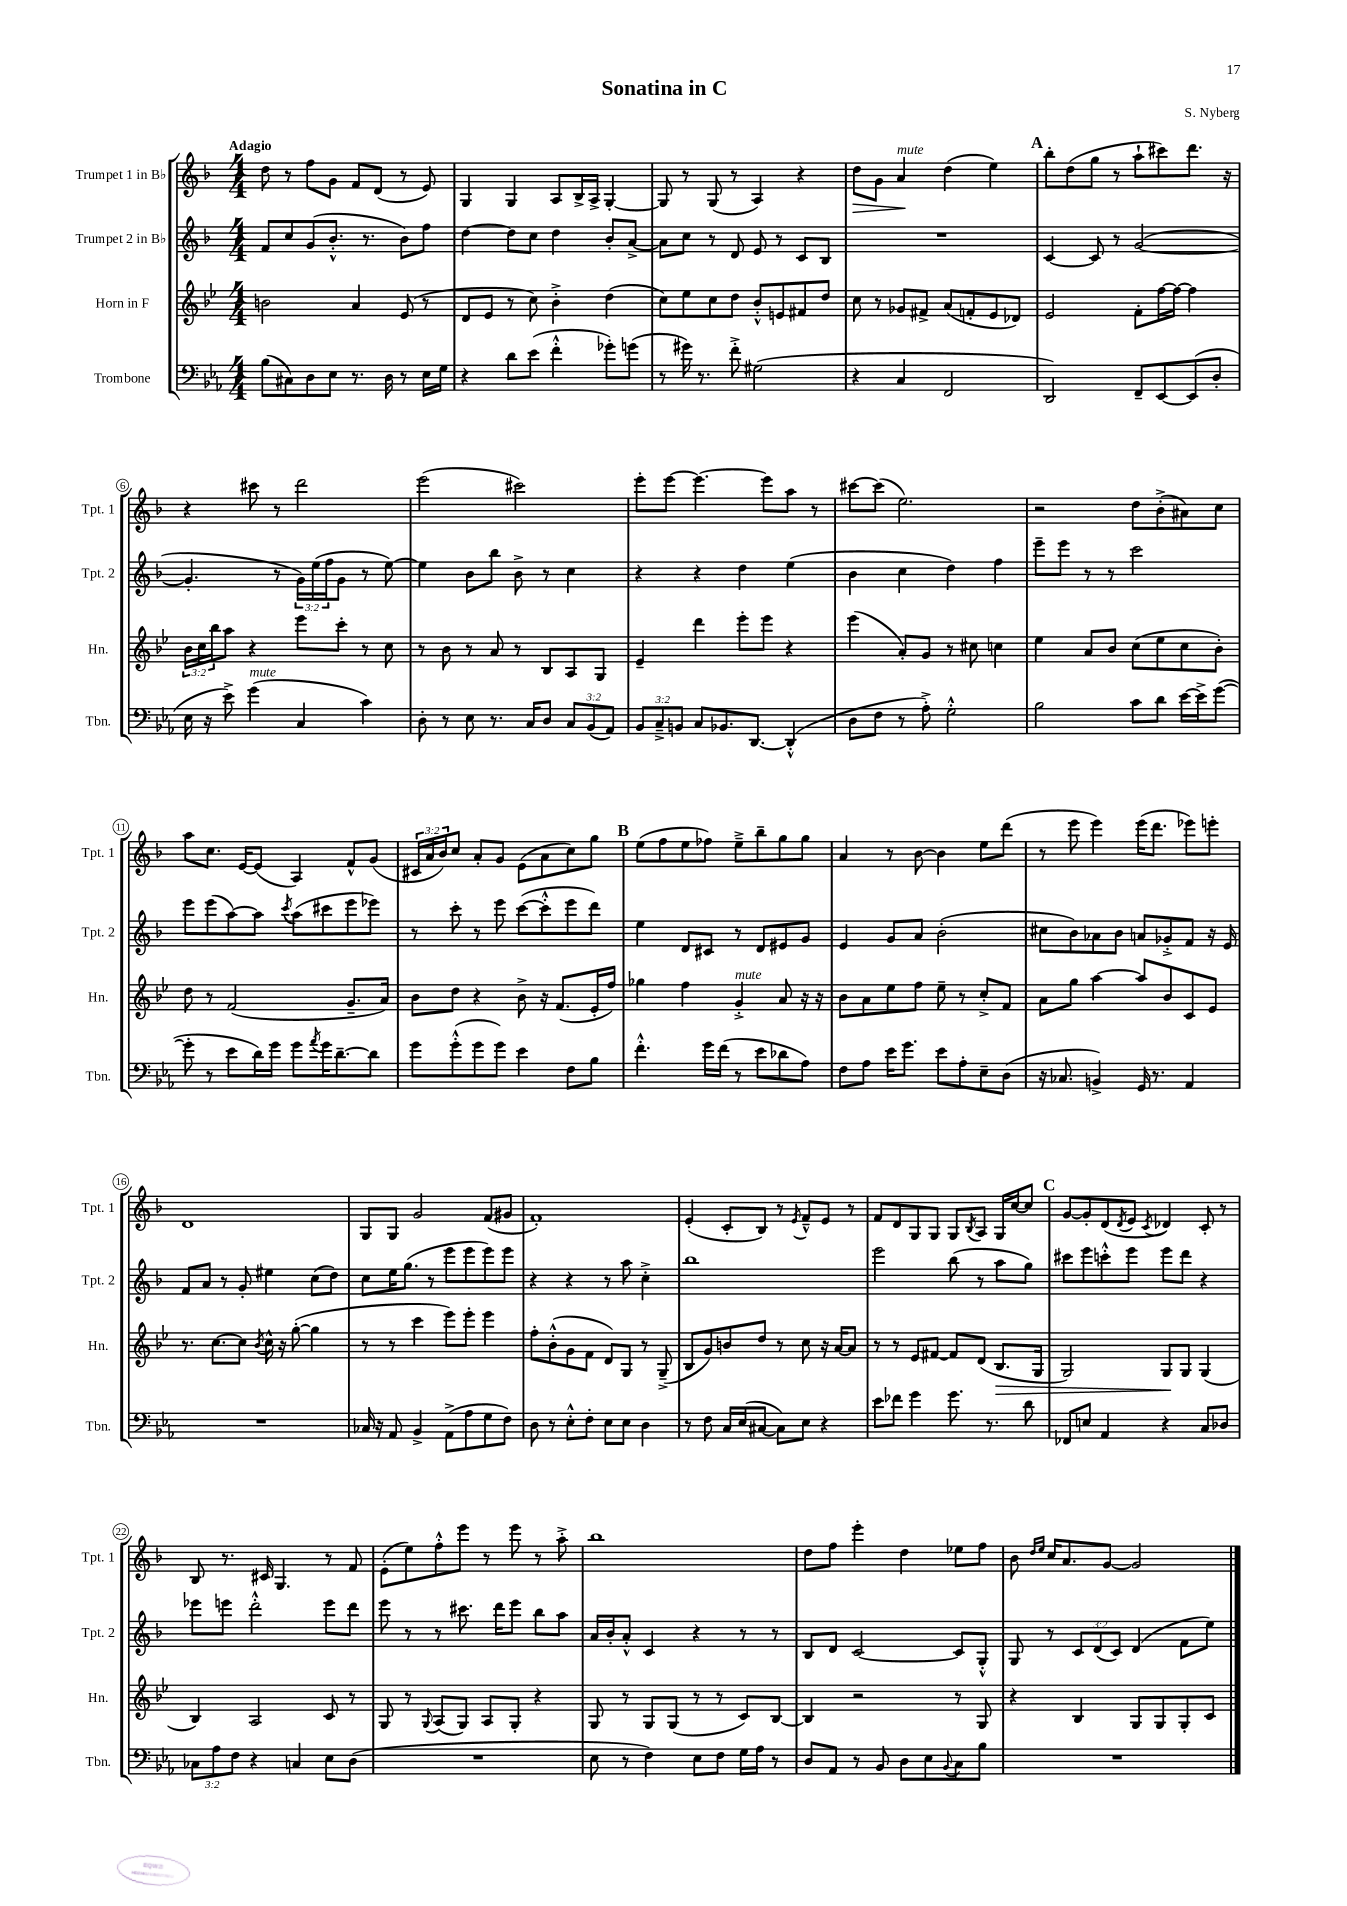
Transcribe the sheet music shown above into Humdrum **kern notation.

**kern	**kern	**kern	**kern
*staff4	*staff3	*staff2	*staff1
*clefF4	*clefG2	*clefG2	*clefG2
*k[b-e-a-]	*k[b-e-]	*k[b-]	*k[b-]
*M4/4	*M4/4	*M4/4	*M4/4
(8B-	2b	8f	8dd
8C#)	.	8cc	8r
8D	.	(8g	8ff
8E-	.	8.b-'^^	8g
8.r	4a	.	8f
.	.	8.r	.
.	.	.	(8d
16D	.	.	.
8r	(8e-	8b-)	8r
16E-	8r	8ff	8e)
16G	.	.	.
=	=	=	=
4r	8d	[4dd	4G
.	8e-	.	.
8d	8r	8dd]	4G
(8e-	8cc)	8cc	.
4f'^^	4b-'^	4dd	8A
.	.	.	16B-^
.	.	.	16A^
8g-')	(4dd	8b-'	[4G'
(8g	.	[8a^	.
=	=	=	=
8r	8cc)	8a]	8G]
16g#)	8ee-	8cc	8r
8.r	.	.	.
.	8cc	8r	(8G
8f'^	8dd	8d	8r
(2G#	8b-'^^	8e	4A)
.	8e	8r	.
.	8f#	8c	4r
.	8dd	8B-	.
=	=	=	=
4r	8cc	1r	8dd
.	8r	.	8g
4C	8g-	.	4a
.	8f#^	.	.
2FF	(8a	.	(4dd
.	8f'	.	.
.	8e-	.	4ee)
.	8d-)	.	.
=	=	=	=
2DD)	2e-	[4c	8bb-'
.	.	.	(8dd
.	.	8c]	8gg
.	.	8r	8r
8FF~	8f'	([2g	8aa`
[8EE-	[16ff	.	8ccc#)
.	16ff_	.	.
(8EE-]	4ff]	.	8.ddd
8D'	.	.	.
.	.	.	16r
=	=	=	=
16E-	24b-	4.g']	4r
.	24cc	.	.
16r	.	.	.
.	24bb-	.	.
8e-^)	8aa	.	.
(4g	4r	.	8ccc#
.	.	8r	8r
4C	8eee-	24g)	2ddd
.	.	(24ee	.
.	.	24ff	.
.	8ccc'	8g	.
4c)	8r	8r	.
.	8cc	[8ee)	.
=	=	=	=
8D'	8r	4ee]	(2eee
8r	8b-	.	.
8E-	8r	8b-	.
8.r	8a	8bb-	.
.	8r	8b-^	2ccc#)
16C	.	.	.
8D	8B-	8r	.
12C	8A	4cc	.
(12BB-	.	.	.
.	8G	.	.
12AA-)	.	.	.
=	=	=	=
12BB-	4e-~	4r	8eee'
12C~^	.	.	.
.	.	.	[8eee
12BB	.	.	.
8C	4ddd	4r	4.eee_
8.BB-	.	.	.
.	8eee-'	4dd	.
[8.DD	.	.	.
.	8eee-	.	8eee]
(4DD'^^]	4r	(4ee	8aa
.	.	.	8r
=	=	=	=
8D	(4eee-	4b-	[8ccc#
8F	.	.	(8ccc#]
8r	8a')	4cc	2.ee)
8A-'^)	8g	.	.
2G'^^	8r	4dd)	.
.	8cc#	.	.
.	4cc	4ff	.
=	=	=	=
2B-	4ee-	8eee~	2r
.	.	8eee	.
.	8a	8r	.
.	8b-	8r	.
8c	(8cc	2ccc	8dd
8d	8ee-	.	(8b-'^
[16e-	8cc	.	8a#)
16e-^]	.	.	.
([8g	8b-')	.	8cc
=	=	=	=
8g']	8dd	8eee	8aa
8r	8r	(8eee	8.cc
8e-	(2f	[8aa)	.
.	.	.	[16e
16d)	.	8aa]	(8e]
16g	.	.	.
.	.	8qccc	.
8g	.	(8aa	4A)
8qa-	.	.	.
16g	.	8ccc#	.
[8.d~	.	.	.
.	8.g~	8eee	8f^^
8d]	.	8eee-)	(8g
.	16a)	.	.
=	=	=	=
8g	8b-	8r	24c#
.	.	.	24a
.	.	.	24b-)
(8g'^^	8dd	8ccc'	8cc
8g	4r	8r	8a'
8g)	.	8eee	8g
4e-	8b-^	([8ccc	(8e
.	16r	8ccc'^^]	8a
.	(8.f	.	.
8F	.	8eee	8cc)
8B-	16e-'	8ddd)	8gg
.	16ff)	.	.
=	=	=	=
4.f'^^	4gg-	4ee	(8ee
.	.	.	8ff
.	4ff	8d	8ee
16g	.	8c#	8ff-)
(16f	.	.	.
8r	4g'^	8r	8ee~^
8e-	.	8d	8bb-~
8d-	8a	8e#	8gg
8A-)	16r	8g	8gg
.	16r	.	.
=	=	=	=
8F	8b-	4e	4a
8A-	8a	.	.
16e-	8ee-	8g	8r
8.g	.	.	.
.	8ff	8a	[8b-
8e-	8ee-~	(2b-'	4b-]
8A-'	8r	.	.
8E-~	8cc'^	.	8ee
(8D	8f	.	(8ddd
=	=	=	=
16r	8a	8cc#	8r
8.C-	.	.	.
.	8gg	8b-)	8eee
4BB^)	[4aa	8a-	4eee)
.	.	8b-	.
16GG	8aa]	8a	(16eee
8.r	.	.	8.ddd
.	8b-	8g-'^	.
4AA-	8c	8f	8eee-)
.	8e-	16r	8eee'
.	.	16e	.
=	=	=	=
1r	8.r	8f	1d
.	.	8a	.
.	[8.cc	.	.
.	.	8r	.
.	8cc]	8g'	.
.	8qb-	.	.
.	16cc^^	4ee#	.
.	16r	.	.
.	([8gg'	.	.
.	4gg]	(8cc	.
.	.	8dd)	.
=	=	=	=
16C-	8r	8cc	8G
16r	.	.	.
8AA-	8r	16ee	8G
.	.	(8.gg	.
4BB-^	4ccc	.	2g
.	.	8r	.
(8AA-^	8eee-)	8eee	.
8A-	8eee-'	8eee	.
8G	4eee-	8eee)	(8f
8F)	.	8eee	8g#
=	=	=	=
8D	8ff'	4r	1f')
8r	(8b-'^^	.	.
8E-'^^	8g	4r	.
8F'	8f	.	.
8E-	8d)	8r	.
8E-	8G	8aa	.
4D	8r	4cc'^	.
.	(8G~^	.	.
=	=	=	=
8r	8B-	1bb-	(4e'
8F	8g)	.	.
16C	8b	.	8c'
(16E-	.	.	.
[8C#	8dd	.	8B-)
8C#])	8r	.	8r
.	.	.	8qe
8E-	8cc	.	8f~^^
4r	16r	.	8e
.	[16a	.	.
.	8a]	.	8r
=	=	=	=
8e-	8r	2eee	8f
8f-	8r	.	8d
4g	8e-	.	8G
.	[8f#	.	8G
8.g	8f#]	(8bb-	8G
.	.	.	8qB-
.	(8d	8r	8A
8.r	.	.	.
.	8.B-	8aa	16G
.	.	.	[16cc
8d	.	8gg)	8cc]
.	16G	.	.
=	=	=	=
8FF-	2G)	8ccc#	[8g
8E	.	8eee	8g']
4AA-	.	8ccc'^^	(8d
.	.	.	8qd
.	.	8eee	8e
.	.	.	8qc
4r	8G	8eee	4d-)
.	8G	8ddd	.
8C	(4G	4r	8c'
8D-	.	.	8r
=	=	=	=
12C-	4B-)	8eee-	8B-
12A-	.	.	.
.	.	8eee	8.r
12F	.	.	.
4r	2A	2ddd'^^	.
.	.	.	16c#
.	.	.	4.G
4C	.	.	.
8E-	8c	8eee	8r
(8D	8r	8ddd	8f
=	=	=	=
1r	8G	8eee	(8e'
.	8r	8r	8ee)
.	8qqG	.	.
.	(8A	8r	8ff'^^
.	8G)	8.ccc#	8eee
.	8A	.	8r
.	.	16ddd	.
.	8G'	8eee	8eee
.	4r	8bb-	8r
.	.	8aa	8aa'^
=	=	=	=
8E-	8G	16a	1bb-
.	.	16b-'	.
8r	8r	8a'^^	.
4F)	8G	4c	.
.	(8G	.	.
8E-	8r	4r	.
8F	8r	.	.
16G	8c)	8r	.
16A-	.	.	.
8r	[8B-	8r	.
=	=	=	=
8D	4B-]	8B-	8dd
8AA-	.	8d	8ff
8r	2r	[2c	4eee'
8BB-	.	.	.
8D	.	.	4dd
8E-	.	.	.
8qqBB-	.	.	.
8C	8r	8c]	8ee-
8B-	8G	8G'^^	8ff
=	=	=	=
1r	4r	8G	8b-
.	.	.	16qqdd
.	.	.	16qqee
.	.	8r	16cc
.	.	.	8.a
.	4B-	12c	.
.	.	(12d	.
.	.	.	[8g
.	.	12c)	.
.	8G	(4d	2g]
.	8G	.	.
.	8G'	8f	.
.	8c	8ee)	.
==	==	==	==
*-	*-	*-	*-
